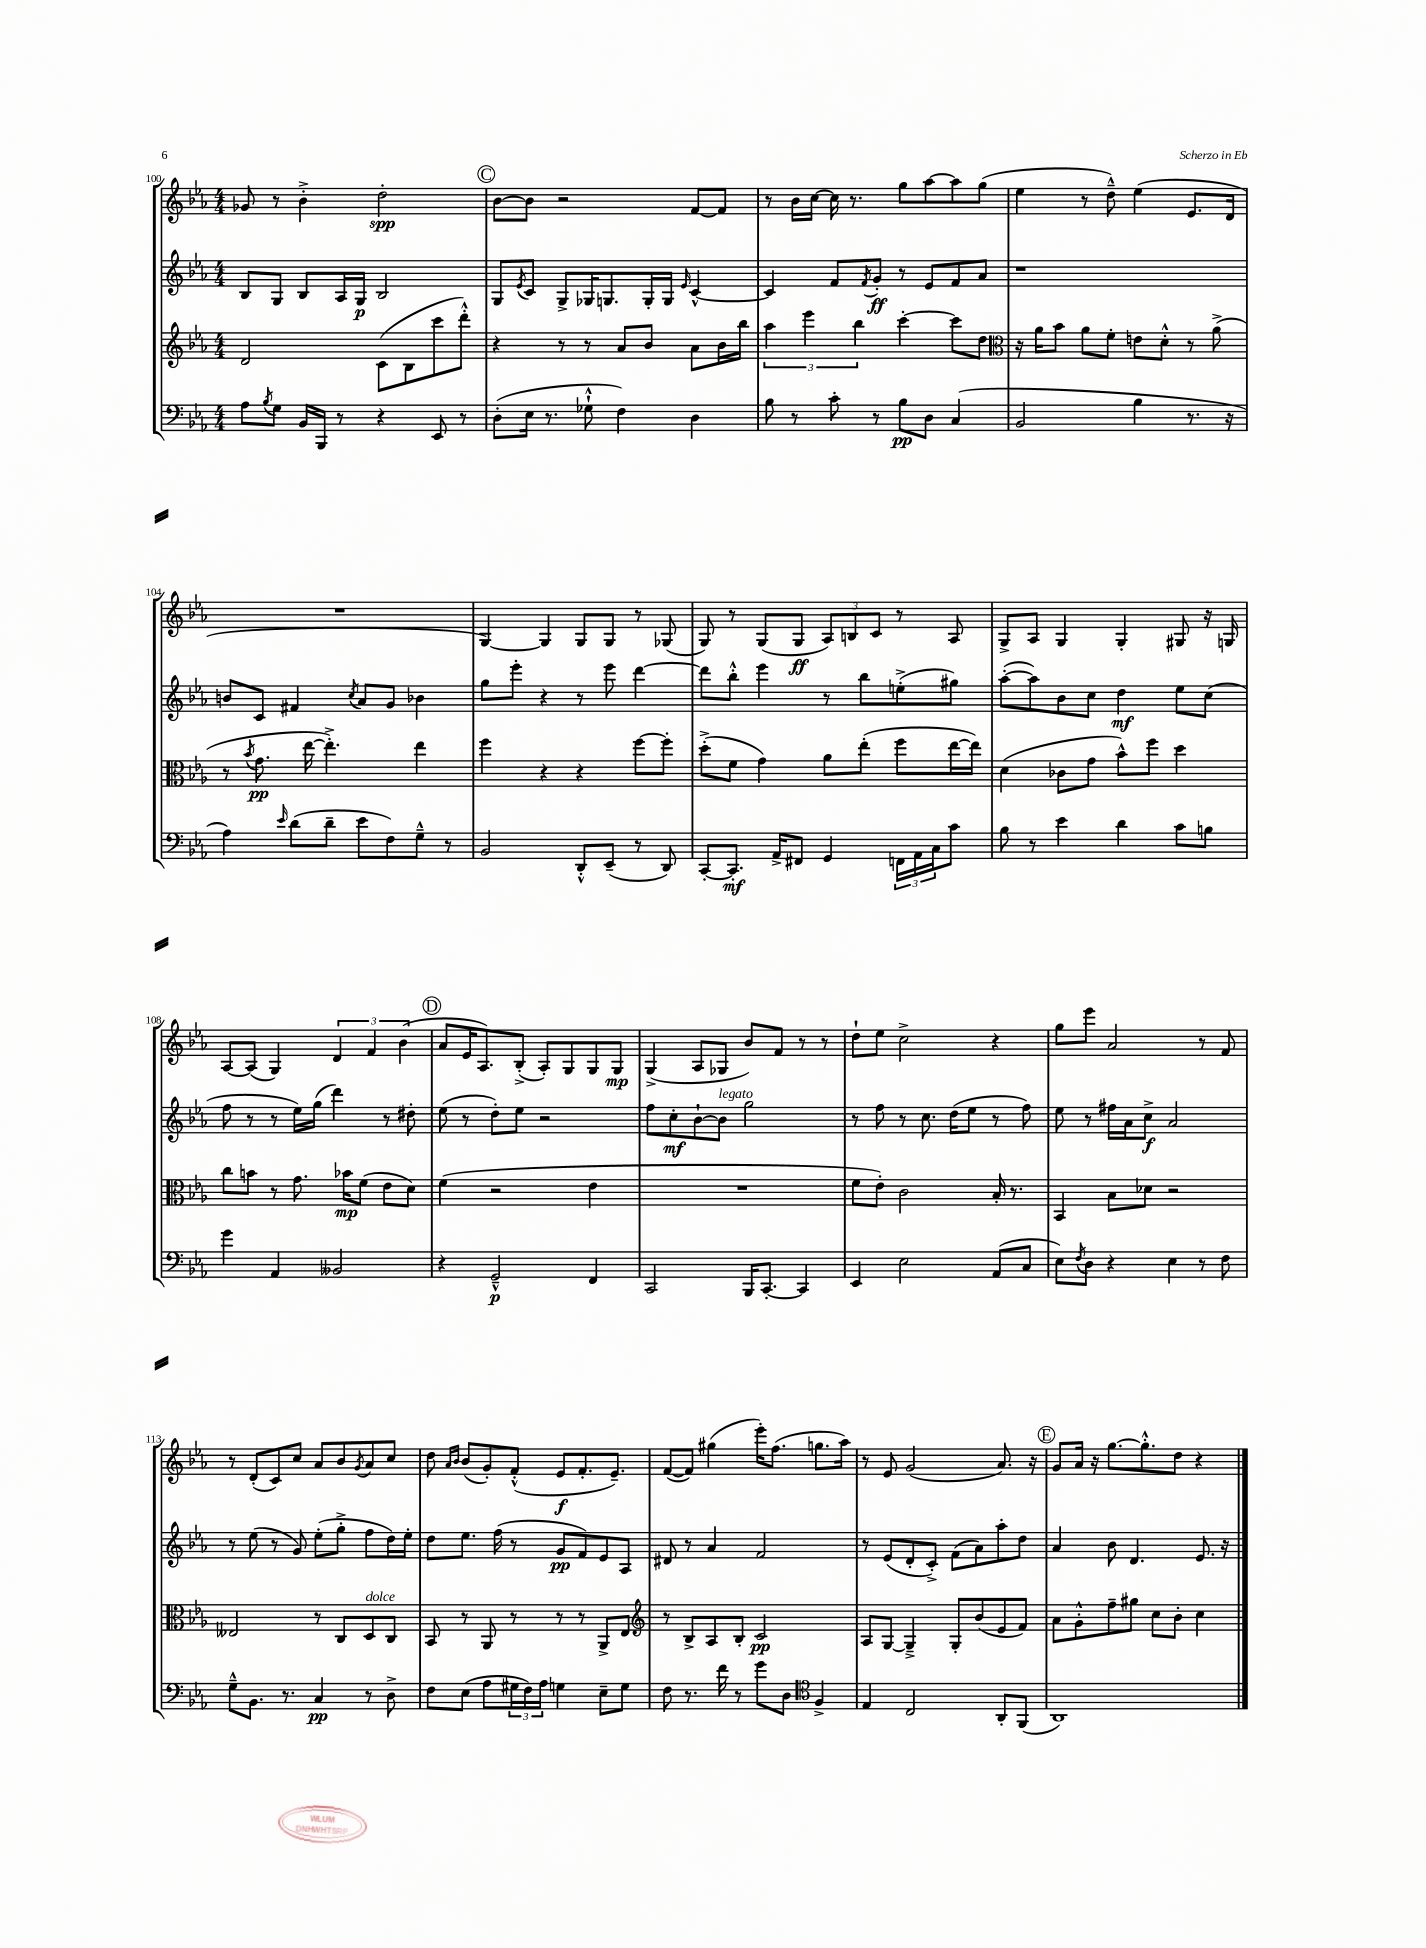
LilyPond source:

<<
\new StaffGroup <<
\new Staff = "s0" {
    \clef treble \key ees \major \numericTimeSignature \time 4/4
    ges'8 r8 bes'4-.-> d''2-.\spp |
    \mark \markup { \circle "C" } bes'8~ bes'8 r2 f'8~ f'8 |
    r8 bes'16 c''16~ c''16 r8. g''8 aes''8~ aes''8 g''8( |
    ees''4 r8 d''8---^) ees''4( ees'8. d'16 |
    R1 |
    g4~) g4 g8 g8 r8 ges8( |
    g8) r8 g8( g8\ff \tuplet 3/2 { aes8) b8 c'8 } r8 aes8 |
    g8-> aes8 g4 g4-. gis8 r16 g16 |
    aes8~ aes8( g4) \tuplet 3/2 { d'4 f'4 bes'4( } |
    \mark \markup { \circle "D" } aes'8 ees'16 aes8.) bes8-.->( aes8-.) g8 g8 g8\mp |
    g4->( aes8 ges8 bes'8) f'8 r8 r8 |
    d''8-! ees''8 c''2-> r4 |
    g''8 ees'''8 aes'2 r8 f'8 |
    r8 d'8-.( c'8) c''8 aes'8 bes'8 \acciaccatura { g'8 } aes'8 c''8 |
    d''8 \grace { aes'16 bes'16 } bes'8( g'8-.) f'8-.-^( ees'8\f f'8.-. ees'8.--) |
    f'8~( f'8) gis''4( ees'''16-.) f''8.( g''8. aes''16) |
    r8 ees'8 g'2( aes'8.) r16 |
    \mark \markup { \circle "E" } g'8 aes'16 r16 g''8.~ g''8.-.-^ d''8 r4 \bar "|." |
}
\new Staff = "s1" {
    \clef treble \key ees \major \numericTimeSignature \time 4/4
    bes8 g8 bes8 aes16 g16\p bes2 |
    \mark \markup { \circle "C" } g8 \acciaccatura { ees'8 } c'8 g8-> ges16 g8. g16-. g16 \grace { ees'16 } c'4~-^ |
    c'4 f'8 \acciaccatura { f'8 } g'8-.\ff r8 ees'8 f'8 aes'8 |
    r1 |
    b'8 c'8 fis'4 \acciaccatura { c''8 } aes'8 g'8 bes'4 |
    g''8 ees'''8-. r4 r8 ees'''8 d'''4~ |
    d'''8 bes''8-.-^ ees'''4 r8 bes''8 e''8-.->( gis''8) |
    aes''8~-.( aes''8) bes'8 c''8 d''4\mf ees''8 c''8( |
    f''8 r8 r8 ees''16) g''16( d'''4) r8 dis''8-. |
    \mark \markup { \circle "D" } ees''8( r8 d''8-.) ees''8 r2 |
    f''8 c''8-.\mf bes'8~-! bes'8^\markup { \italic "legato" } g''2 |
    r8 f''8 r8 c''8. d''16( ees''8 r8 f''8) |
    ees''8 r8 fis''16 aes'16 c''8->\f aes'2 |
    r8 ees''8( r8 g'8) ees''8-.( g''8-.-> f''8 d''16) ees''16-. |
    d''8 ees''8. f''16( r8 g'8\pp f'8) ees'8 aes8 |
    dis'8 r8 aes'4 f'2 |
    r8 ees'8( d'8-. c'8-.->) f'8( aes'8) aes''8-. d''8 |
    \mark \markup { \circle "E" } aes'4 bes'8 d'4. ees'8. r16 \bar "|." |
}
\new Staff = "s2" {
    \clef treble \key ees \major \numericTimeSignature \time 4/4
    d'2 c'8( bes8 c'''8 d'''8-.-^) |
    \mark \markup { \circle "C" } r4 r8 r8 aes'8 bes'8 aes'8 bes'16 bes''16 |
    \tuplet 3/2 { aes''4 ees'''4 bes''4 } c'''4~-. c'''8 d''8 |
    \clef alto r16 aes'16 bes'8 aes'8 f'8-. e'8 d'8-.-^ r8 aes'8->( |
    r8 \acciaccatura { bes'8 } g'8.\pp ees''16~ ees''4.-.->) ees''4 |
    f''4 r4 r4 f''8~ f''8-. |
    d''8-.->( f'8 g'4) aes'8 ees''8-.( f''8 ees''16~ ees''16) |
    d'4( ces'8 g'8 bes'8-^) f''8 d''4 |
    c''8 b'8 r8 g'8. bes'16\mp f'8( ees'8 d'8) |
    \mark \markup { \circle "D" } f'4( r2 ees'4 |
    R1 |
    f'8 ees'8-.) c'2 bes16-. r8. |
    bes,4 bes8 des'8 r2 |
    eeses2 r8 c8 d8^\markup { \italic "dolce" } c8 |
    bes,8 r8 aes,8 r8 r8 r8 aes,8-> ees8 |
    \clef treble r8 bes8-> aes8 bes8-. c'2\pp |
    aes8 g8~ g4---> g8-. bes'8( ees'8 f'8) |
    \mark \markup { \circle "E" } aes'8 g'8-.-^ f''8-- gis''8 c''8 bes'8-. c''4 \bar "|." |
}
\new Staff = "s3" {
    \clef bass \key ees \major \numericTimeSignature \time 4/4
    aes8 \acciaccatura { bes8 } g8 bes,16 bes,,16 r8 r4 ees,8 r8 |
    \mark \markup { \circle "C" } d8-.( ees16 r8. ges8-!-^ f4) d4 |
    bes8 r8 c'8-. r8 bes8\pp d8 c4( |
    bes,2 bes4 r8. r16 |
    aes4) \grace { ees'16 } d'8( d'8-- ees'8 f8) g8---^ r8 |
    bes,2 d,8-.-^ ees,8--( r8 d,8) |
    c,8~-. c,8.-.\mf aes,16-> fis,8 g,4 \tuplet 3/2 { f,16 aes,16 c16 } c'8 |
    bes8 r8 ees'4 d'4 c'8 b8 |
    g'4 aes,4 beses,2 |
    \mark \markup { \circle "D" } r4 g,2---^\p f,4 |
    c,2 bes,,16 c,8.~-. c,4 |
    ees,4 ees2 aes,8( c8 |
    ees8) \acciaccatura { f8 } d8 r4 ees4 r8 f8 |
    g8---^ bes,8. r8. c4\pp r8 d8-> |
    f8 ees8( aes8 \tuplet 3/2 { gis16 f16) aes16 } g4 ees8-- g8 |
    f8 r8. f'16 r8 g'8 d8 \clef tenor f4-> |
    ees4 c2 aes,8-. f,8( |
    \mark \markup { \circle "E" } aes,1) \bar "|." |
}
>>
>>
\layout { \context { \Score currentBarNumber = #100 } }
